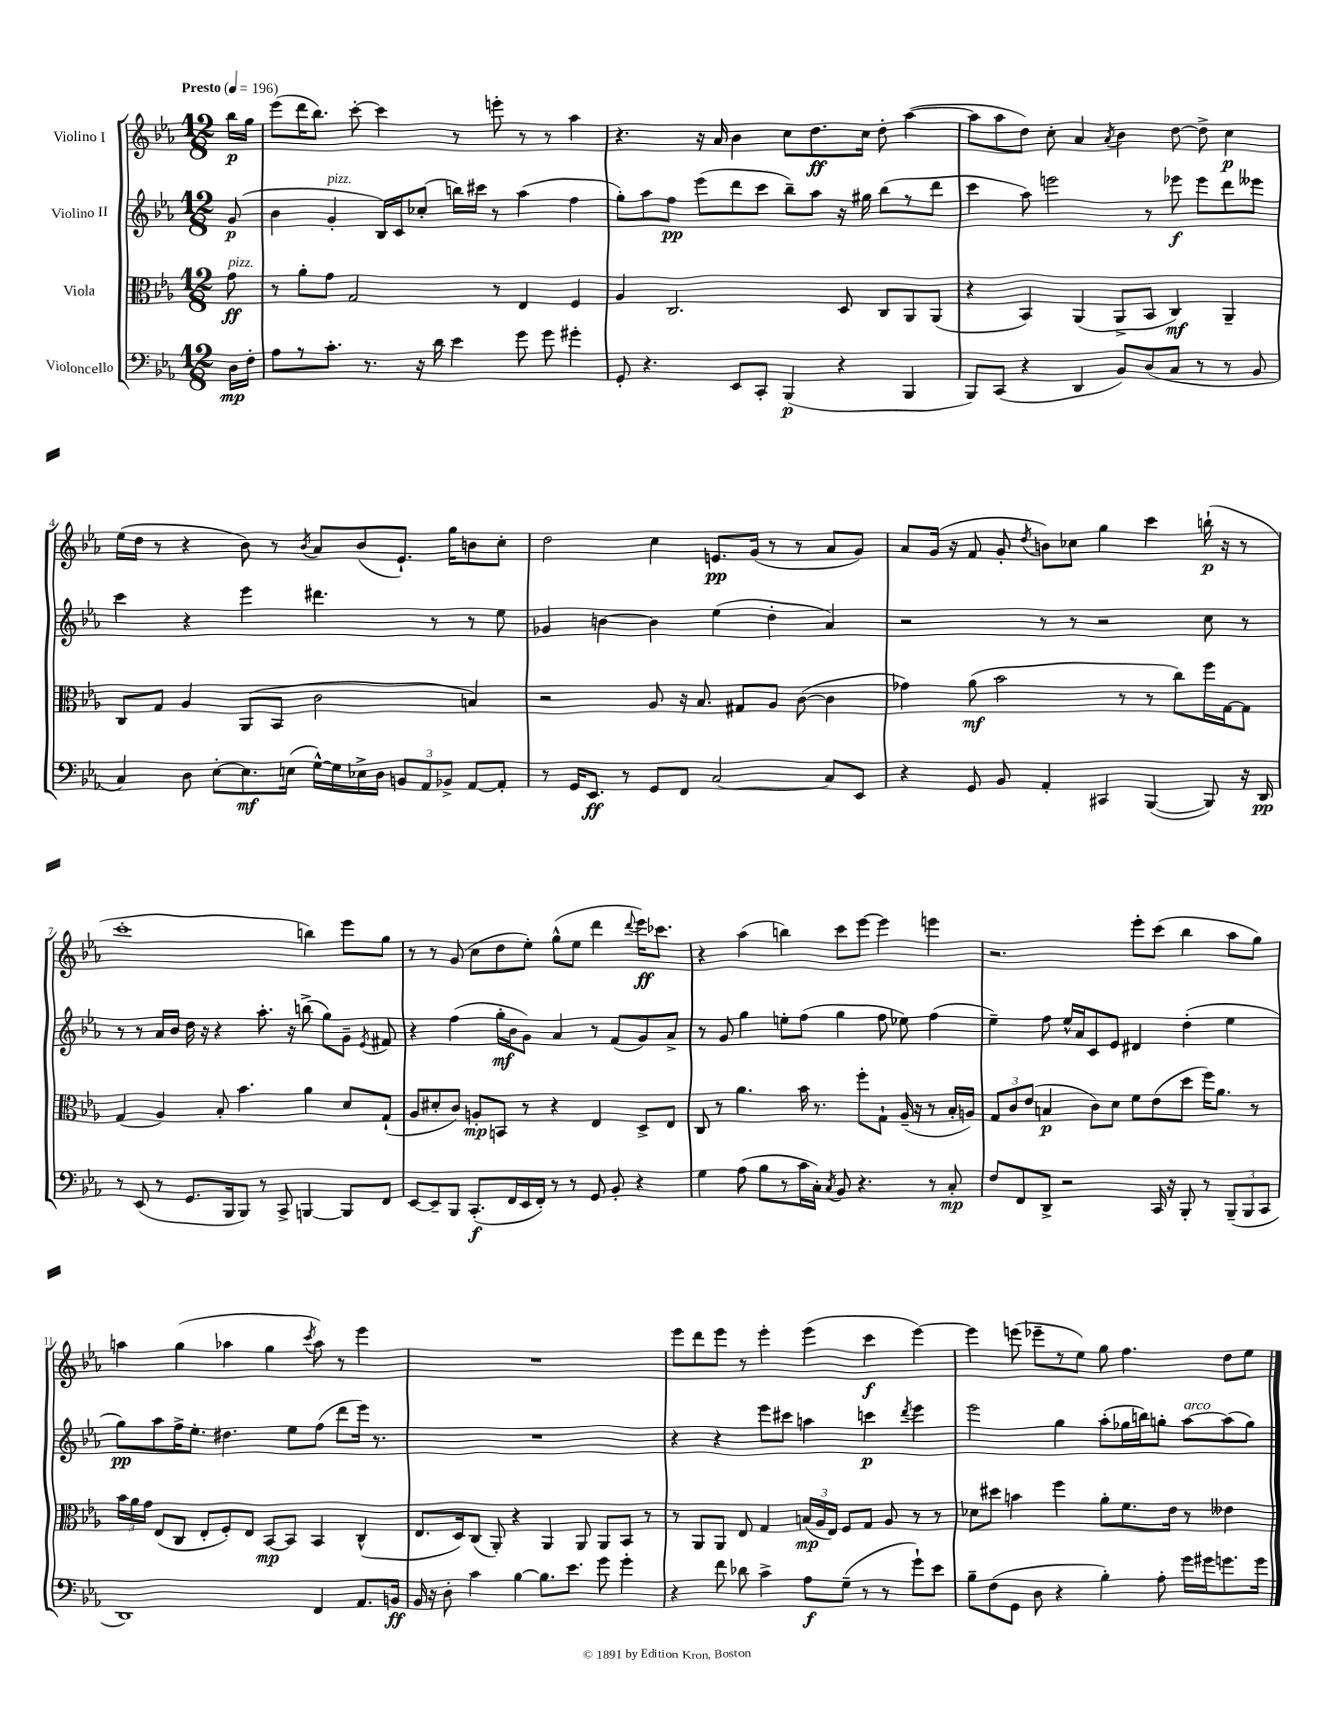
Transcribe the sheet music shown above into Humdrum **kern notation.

**kern	**kern	**kern	**kern
*staff4	*staff3	*staff2	*staff1
*clefF4	*clefC3	*clefG2	*clefG2
*k[b-e-a-]	*k[b-e-a-]	*k[b-e-a-]	*k[b-e-a-]
*M12/8	*M12/8	*M12/8	*M12/8
*MM196	*MM196	*MM196	*MM196
16D\LL	8g\	(8g/	16bb-\LL
16F'\JJ	.	.	16gg\JJ
=	=	=	=
8A-\L	8r	4b-\	(8eee-\L
8r	8a-'\L	.	16ddd\K
.	.	.	8.bb-\J)
8.c'\J	8g\J	4g'/	.
.	2G/	.	[8ccc'\
8.r	.	.	.
.	.	16B-/LL)	4ccc\]
.	.	16c/J	.
16r	.	(8cc-'/J	.
16d\	.	.	.
4e-\	.	16bb\LL)	8r
.	.	16ccc#\JJ	.
.	8r	8r	8eee'\
8g\	4E-/	(4aa-\	8r
8g\	.	.	8r
4g#'\	4F/	4ff\	4aa-\
=	=	=	=
8GG'/	4A-/	8gg'\L)	4.r
4.r	.	8aa-\	.
.	2.C/	8ff\J	.
.	.	(8eee-\L	16r
.	.	.	16a-/
8EE-/L	.	8ddd\	4b-\
8CC'/J	.	8ccc\J	.
(4BBB-/	.	8bb-~\L)	8cc\L
.	.	8aa-\J	8.dd\
4r	8D/	16r	.
.	.	16gg#\	16cc\Jk
.	8C/L	(8bb-\L	8dd'\
4BBB-/	8AA-/	8r	([4aa-\
.	(8AA-/J	8ddd\J	.
=	=	=	=
8BBB-/L)	4r	4ccc\	8aa-\]L
(8CC/J	.	.	8aa-\
4r	4BB-/)	8aa-\)	8dd\J)
.	.	2eee\	8cc'\
4DD/	(4AA-/	.	4a-/
.	.	.	8qa-/
8BB-/L)	8AA-^/L	.	4b-\
(8D/	8BB-/J	8r	.
8C/J	4C/)	8eee-\	[8dd\
8r	.	8eee-\L	8dd^\]
8r	4AA-~/	8ddd\	4cc\
8BB-/	.	8eee--\J	.
=	=	=	=
4C/)	8C/L	4ccc\	(16ee-\LL
.	.	.	16dd\JJ
.	8G/J	.	8r
8D\	4A-/	4r	4r
[8E-'\L	.	.	.
8.E-\]	(8AA-/L	4eee-\	8b-\)
.	8BB-/J	.	8r
(16E\Jk	.	.	.
.	.	.	8qb-/
[16G^^\LL)	2c\	4.ddd#\	8a-/L
16G\]	.	.	.
16E-^\	.	.	(8b-/
16D\JJ	.	.	.
12BB/L	.	.	8.e-`/J)
12AA-/	.	.	.
.	.	8r	.
12BB-^/J	.	.	.
.	.	.	16gg\LK
[8AA-/L	4B/)	8r	8b\
8AA-'/]J	.	8ee-\	8cc'\J
=	=	=	=
8r	2r	4g-/	2dd\
16GG/LK	.	.	.
8.EE-/J	.	.	.
.	.	[4b\	.
8r	.	.	.
8GG/L	8A-/	4b\]	4cc\
8FF/J	16r	.	.
.	8.B-/	.	.
[2C/	.	(4ee-\	8.e/L
.	8G#/L	.	.
.	.	.	(16g/Jk
.	8A-/J	4dd'\	8r
.	([8c\	.	8r
8C/]L	4c\]	4a-/)	8a-/L
8EE-/J	.	.	8g/J)
=	=	=	=
4r	4g-\)	2r	8a-/L
.	.	.	(16g/Jk
.	.	.	16r
8GG/	(8a-\	.	8f/
8BB-/	2b-\	.	8g'/
.	.	.	8qdd/
4AA-'/	.	8r	8b\L)
.	.	8r	8cc-\J
4CC#/	.	2r	4gg\
.	8r	.	.
([4BBB-/	8r	.	4ccc\
.	8cc\L)	.	.
8BBB-/])	16ff\L	8cc\	(16bb`\
.	[16G\J	.	16r
16r	8G\]J	8r	8r
16DD/	.	.	.
=	=	=	=
8r	(4G/	8r	1ccc'
(8EE-/	.	8r	.
8r	4A-/)	16a-/LL	.
.	.	16b-/JJ	.
8.GG/L	.	16dd\	.
.	.	16r	.
.	8B-'/	4r	.
16BBB-/k	.	.	.
8BBB-/J)	4.b-\	.	.
8r	.	8.aa-'\	.
8CC^/	.	.	.
.	.	16r	.
[4BBB/	4a-\	(8bb^\	4bb\)
.	.	8gg\L)	.
8BBB/]L	8d/L	8g~\J	8eee-\L
.	.	8qe-/	.
8FF/J	(8G`/J	8f#/	8gg\J
=	=	=	=
[8EE-/L	8A-/L	4r	8r
8EE-~/]	8d#'/	.	8r
8BBB-/J	8c/J)	(4ff\	(8g/
(8.CC'/L	8A'/L	.	8cc\L
.	8BB/J	16gg'\LL	8dd\
16FF/L	.	16b-\J	.
16EE-/	8r	8g\J)	8ee-'\J)
16FF'/JJ)	.	.	.
8r	4r	4a-/	(8gg^^\L
8r	.	.	8ee-\J
8GG/	4E-/	8r	4ddd\
8BB-'/	.	(8f/L	.
.	.	.	8qqddd/
4r	8D^/L	8g/)	16eee-\LK)
.	.	.	8.ccc-\J
.	8E-/J	8a-^/J	.
=	=	=	=
4G\	8C/	8r	4r
.	8r	8g/	.
(8A-\	4.a-\	4gg\	(4aa-\
8B-\L	.	.	.
8r	.	8ee'\L	4bb\)
16c\L	16b-\	(8ff\J	.
16C'\JJ)	8.r	.	.
8qC/	.	.	.
8BB-/	.	4gg\	8ccc\L
4.r	8ff'\L	.	[8eee-\J
.	8G`\J	8ff\	4eee-\]
.	(16A-~/	8ee-\)	.
.	16r	.	.
8r	8r	(4ff\	4eee\
8C'/	16B-'/LL	.	.
.	16A/JJ)	.	.
=	=	=	=
8F/L	12G/L	4ee-~\)	2.r
.	12c/	.	.
8FF/	.	.	.
.	(12e-/J	.	.
8DD^/J	4B/	8ff\	.
2r	.	16ee-^^/LL	.
.	.	16a-/J	.
.	8c\L)	8c/	.
.	8d\J	8e-/J	.
.	8f\L	4d#/	8eee-'\L
16CC/	(8e-\	.	(8ccc\J
16r	.	.	.
8BBB-'/	8dd\J	(4dd'\	4bb-\
8r	16ff\LK)	.	.
.	8.a-\J	.	.
(12BBB-~/L	.	4ee-\	8aa-\L
12BBB-/	.	.	.
.	8r	.	8gg\J)
12CC/J	.	.	.
=	=	=	=
1DD)	24b-\LL	8gg\L)	4aa\
.	24a-\	.	.
.	24g\JJ	.	.
.	(8E-/L	8aa-\	.
.	8C/J	16ff^\K	(4gg\
.	.	8.ee-'\J	.
.	8E-'/L	.	.
.	8F'/)	4.dd#\	4aa-\
.	8E-/J	.	.
.	[8BB-/L	.	4gg\
.	8BB-/]J	8ee-\L	.
.	.	.	8qccc/
4FF/	4BB-/	(8ff\J	8aa-\)
.	.	8ddd\L	8r
8.AA-/L	(4C^^/	16eee-\Jk)	4eee-\
.	.	8.r	.
16BB/Jk	.	.	.
=	=	=	=
16BB-/	8.E-/L	1.r	1.r
16r	.	.	.
8D'\	.	.	.
.	16D/k)	.	.
4c\	(8C/J	.	.
.	8AA-'/)	.	.
[4B-\	4r	.	.
8.B-\]L	4AA-/	.	.
8.e-\J	.	.	.
.	8AA-/	.	.
8g\	8AA-/L	.	.
4g'\	8BB-/J	.	.
.	8r	.	.
=	=	=	=
4r	8r	4r	8eee-\L
.	8AA-/L	.	8ddd\
8f\	8AA-/J	4r	8eee-\J
8d-\	8E-/	.	8r
4c^\	4G/	8eee-\L	4eee-'\
.	.	8ccc#\J	.
8A-\L	(24B/LL	4aa\	(4eee-\
.	24A-/	.	.
.	24E-/JJ)	.	.
(8G~\J	8F/L	.	.
8r	8G/J	4ccc\	4ccc\
8r	8A-/	.	.
.	.	8qddd/	.
8g`\L)	8r	4eee-\	[4eee-\)
8e-\J	8r	.	.
=	=	=	=
8B-~\L	8d-\L	2eee-\	4eee-\]
(8F\	8dd#\J	.	.
8GG\J	4b\	.	(8eee\
8D\	.	.	8eee-~\L
4r	4ff\	4gg\	8r
.	.	.	8ee-\J)
4B-'\)	8a-'\L	(8aa-'\L	8gg\
.	8.f\	16gg-\L	4.ff\
.	.	16bb\J)	.
8A-'\	.	8gg'\J	.
.	16e-\Jk	.	.
16g\LL	8r	[8aa-\L	.
16g#\J	.	.	.
8.g\	4e--\	(8aa-\]	8dd\L
.	.	8gg\J)	8ee-\J
16g\Jk	.	.	.
==	==	==	==
*-	*-	*-	*-
